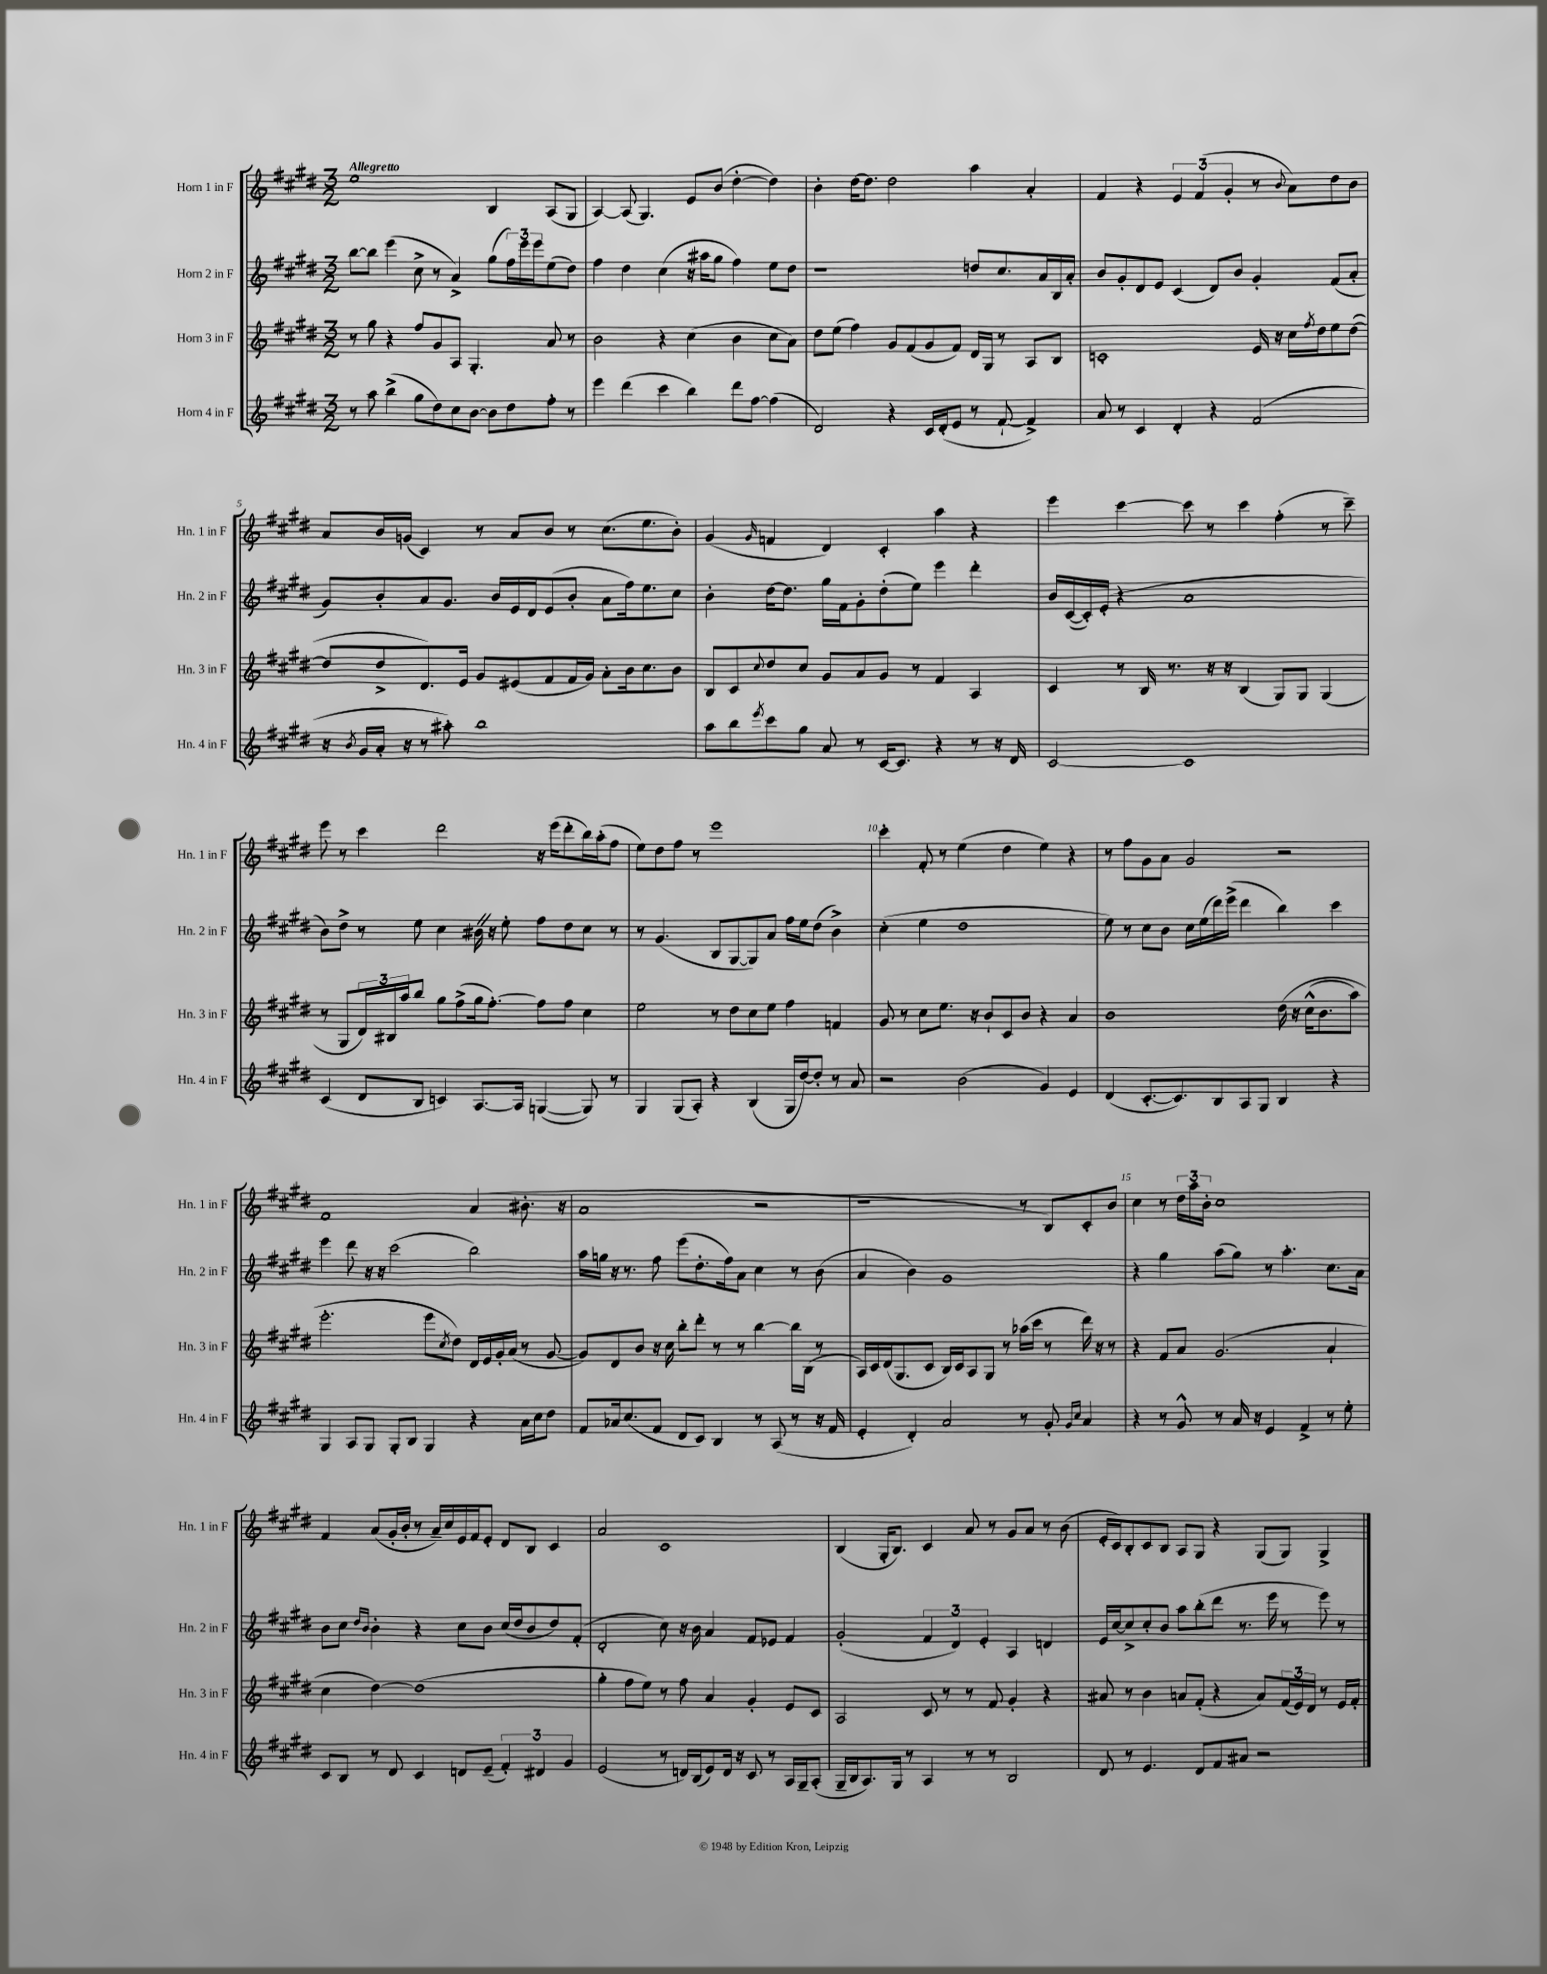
<<
\new StaffGroup <<
\new Staff = "s0" \with { instrumentName = "Horn 1 in F" shortInstrumentName = "Hn. 1 in F" } {
    \clef treble \key e \major \numericTimeSignature \time 3/2 \tempo "Allegretto"
    e''1 b4 a8( gis8 |
    a4~) a8( gis4.) e'8 b'8( dis''4~-. dis''4) |
    b'4-. dis''16~ dis''8. dis''2 a''4 a'4-. |
    fis'4 r4 \tuplet 3/2 { e'4 fis'4( gis'4-. } r8 \appoggiatura { b'8 } a'8) dis''8 b'8 |
    a'8 b'16 g'16( cis'4) r8 a'8 b'8 r8 cis''8.( e''8. b'8-.) |
    gis'4( \grace { gis'16 } f'4 dis'4) cis'4-. a''4 r4 |
    e'''4 cis'''4~ cis'''8 r8 cis'''4 fis''4-.( r8 cis'''8--) |
    e'''8 r8 cis'''4 dis'''2 r16 e'''16( dis'''8-. b''16) a''16-.( fis''8 |
    e''8) dis''8 fis''8 r8 e'''1 |
    cis'''4-. fis'8-. r8 e''4( dis''4 e''4) r4 |
    r8 fis''8 gis'8 a'8 gis'2 r2 |
    fis'1 a'4( bis'8.-. r16 |
    a'1 r2 |
    r1 r8 b8) cis'8-. b'8 |
    cis''4 r8 \tuplet 3/2 { dis''16 a''16 b'16-. } cis''1 |
    fis'4 a'8( gis'16-. b'16-. r8 a'16--) cis''16 e'16 fis'16 e'8-. dis'8 b8 cis'4 |
    a'2 cis'1 |
    b4( gis16-. b8.) cis'4 a'8 r8 gis'8 a'8 r8 b'8( |
    e'16-. cis'16) b8-. cis'8 b8 a8 gis8 r4 gis8( gis8) gis4-> \bar "|." |
}
\new Staff = "s1" \with { instrumentName = "Horn 2 in F" shortInstrumentName = "Hn. 2 in F" } {
    \clef treble \key e \major \numericTimeSignature \time 3/2
    b''8~ b''8 e'''4( cis''8-> r8 a'4->) gis''8( \tuplet 3/2 { fis''16) e'''16 e'''16 } e''8( dis''8) |
    fis''4 dis''4 cis''4( r16 ais''16 gis''8 fis''4) e''8 dis''8 |
    r1 d''8 cis''8. a'16 b16 a'16-. |
    b'8 gis'8-. dis'8 e'8 cis'4( dis'8) b'8 gis'4-. fis'8( a'8-. |
    gis'8) b'8-. a'8 gis'8. b'16 e'16 dis'16 e'8( b'8-. a'8 fis''16) e''8. cis''8 |
    b'4-. dis''16~ dis''8. gis''16 fis'16 gis'8-. dis''8-.( e''8) e'''4 dis'''4-. |
    b'16 cis'16~( cis'16-.) e'16-.( r4 a'1 |
    b'8) dis''8-> r8 e''8 cis''4 bis'16 \once \override BreathingSign.text = \markup { \musicglyph "scripts.caesura.straight" } \breathe r16 e''8-. fis''8 dis''8 cis''8 r8 |
    r8 gis'4.( b8 gis8~ gis8) a'8 fis''16 e''16 dis''8( b'4->) |
    cis''4-.( e''4 dis''1 |
    e''8) r8 cis''8 b'8 cis''16 e''16( dis'''16) e'''16->( dis'''4 b''4) cis'''4 |
    e'''4 dis'''8 r16 r16 cis'''2( b''2) |
    a''16 g''16 r16 r8. fis''8 e'''8( dis''8.-. fis''16) a'8 cis''4 r8 b'8( |
    a'4 b'4) gis'1 |
    r4 gis''4 a''8( gis''8) r8 a''4.-. cis''8. a'16 |
    b'8 cis''8 \grace { dis''16 b'16 } b'4-. r4 cis''8 b'8 cis''16( dis''16 b'8 dis''8) fis'8-.( |
    dis'2-. cis''8) r16 b'16 a'4 fis'8 ees'8 fis'4 |
    gis'2-.( \tuplet 3/2 { fis'4 dis'4) e'4-. } a4 d'4 |
    e'16 cis''16~ cis''8-> cis''8-. b'8 a''8 b''8-.( dis'''8 r8. e'''16 r8 e'''8) r8 \bar "|." |
}
\new Staff = "s2" \with { instrumentName = "Horn 3 in F" shortInstrumentName = "Hn. 3 in F" } {
    \clef treble \key e \major \numericTimeSignature \time 3/2
    r8 gis''8 r4 fis''8 gis'8 a8 gis4.-. a'8 r8 |
    b'2 r4 cis''4( b'4 cis''8 a'8) |
    dis''8 e''8( fis''4) gis'8 fis'8( gis'8 fis'8) dis'16 gis16 r8 a8 b8 |
    c'1-. e'16 r16 cis''16 \acciaccatura { fis''8 } dis''16 e''8 dis''8~( |
    dis''8 dis''8-> dis'8.) e'16 gis'8 eis'8( fis'8 fis'16 gis'16) a'8-. b'16 cis''8. b'8 |
    b8 cis'8 \appoggiatura { cis''8 } dis''8 cis''8 gis'8 a'8 gis'8 r8 fis'4 a4 |
    cis'4 r8 b16 r8. r16 r16 b4( gis8) gis8 gis4( |
    r8 gis8 \tuplet 3/2 { dis'16) bis16 a''16 } b''8 gis''8 fis''8->( gis''16 fis''8.~-.) fis''8 fis''8 cis''4 |
    e''2 r8 dis''8 cis''8 e''8 fis''4 f'4 |
    gis'8 r8 cis''8 e''8. r16 b'8-! cis'8 b'8 r4 a'4 |
    b'1 dis''16\( r16 cis''16-^( b'8. a''8) |
    e'''2.-. e'''8 \acciaccatura { cis''8 } dis''8\) dis'16 e'16 gis'16-. a'16( r8 gis'8~ |
    gis'8) dis'8 b'8 r16 cis''16 b''8-. dis'''8-. r8 r8 b''4~ b''16 b16( r8 |
    a16) cis'16 dis'16( gis8. cis'8 b16) cis'16 a8 gis8 r8 aes''16( cis'''16 r8 dis'''16) r16 r8 |
    r4 fis'8 a'8 gis'2.( a'4-! |
    cis''4 dis''4~) dis''1( |
    gis''4-. fis''8 e''8) r8 fis''8 a'4 gis'4-. e'8 cis'8 |
    a2 cis'8 r8 r8 fis'8 gis'4-. r4 |
    ais'8 r8 b'4 a'8 fis'8-.( r4 a'8) \tuplet 3/2 { fis'16( e'16) dis'16 } r8 e'16 fis'16-. \bar "|." |
}
\new Staff = "s3" \with { instrumentName = "Horn 4 in F" shortInstrumentName = "Hn. 4 in F" } {
    \clef treble \key e \major \numericTimeSignature \time 3/2
    r8 a''8 b''4->( gis''8 dis''8) cis''8 b'8~ b'8 dis''8 fis''8-. r8 |
    e'''4 dis'''4( cis'''4 b''4) dis'''8 fis''8~ fis''4( |
    dis'2) r4 cis'16 dis'16-.( e'8 r8 fis'8~-! fis'4->) |
    a'8 r8 cis'4 dis'4-. r4 fis'2( |
    r16 \acciaccatura { b'8 } gis'16 a'16-. r16 r8 ais''8-.) b''1 |
    a''8 b''8 \acciaccatura { e'''8 } cis'''8 gis''8 a'8 r8 cis'16~ cis'8. r4 r8 r16 dis'16 |
    cis'2~ cis'1 |
    cis'4( dis'8 b8 c'4) a8.~ a16 g4~( g8) r8 |
    gis4 gis8( a8-.) r4 b4( gis16 dis''16~) dis''8-. r8 a'8 |
    r2 b'2( gis'4) e'4 |
    dis'4( cis'8.~-. cis'8.) b8 a8 gis8 b4 r4 |
    gis4 a8 gis8 gis8-. b8 gis4 r4 a'16 cis''16 dis''8 |
    fis'8 aes'16 cis''8.( fis'8 dis'8 cis'8) b4 r8 a8( r8 r16 fis'16 |
    e'4-. dis'4-.) a'2 r8 gis'8-. \grace { gis'16 cis''16 } a'4 |
    r4 r8 gis'8-^ r8 a'16 r16 e'4 fis'4-> r8 e''8-. |
    cis'8 b8 r8 dis'8 cis'4 d'8 e'8--( \tuplet 3/2 { fis'4-.) dis'4 gis'4 } |
    e'2( r8 d'16) b16( e'8) d'16 r16 cis'8 r8 a16 gis16-- a8-.( |
    gis16-- b16 a8.) gis16 r8 a4 r8 r8 b2 |
    dis'8 r8 e'4. dis'8 fis'8 ais'8 r2 \bar "|." |
}
>>
>>
\layout { \context { \Score \override BarNumber.break-visibility = ##(#f #t #t) barNumberVisibility = #(every-nth-bar-number-visible 5) } }
